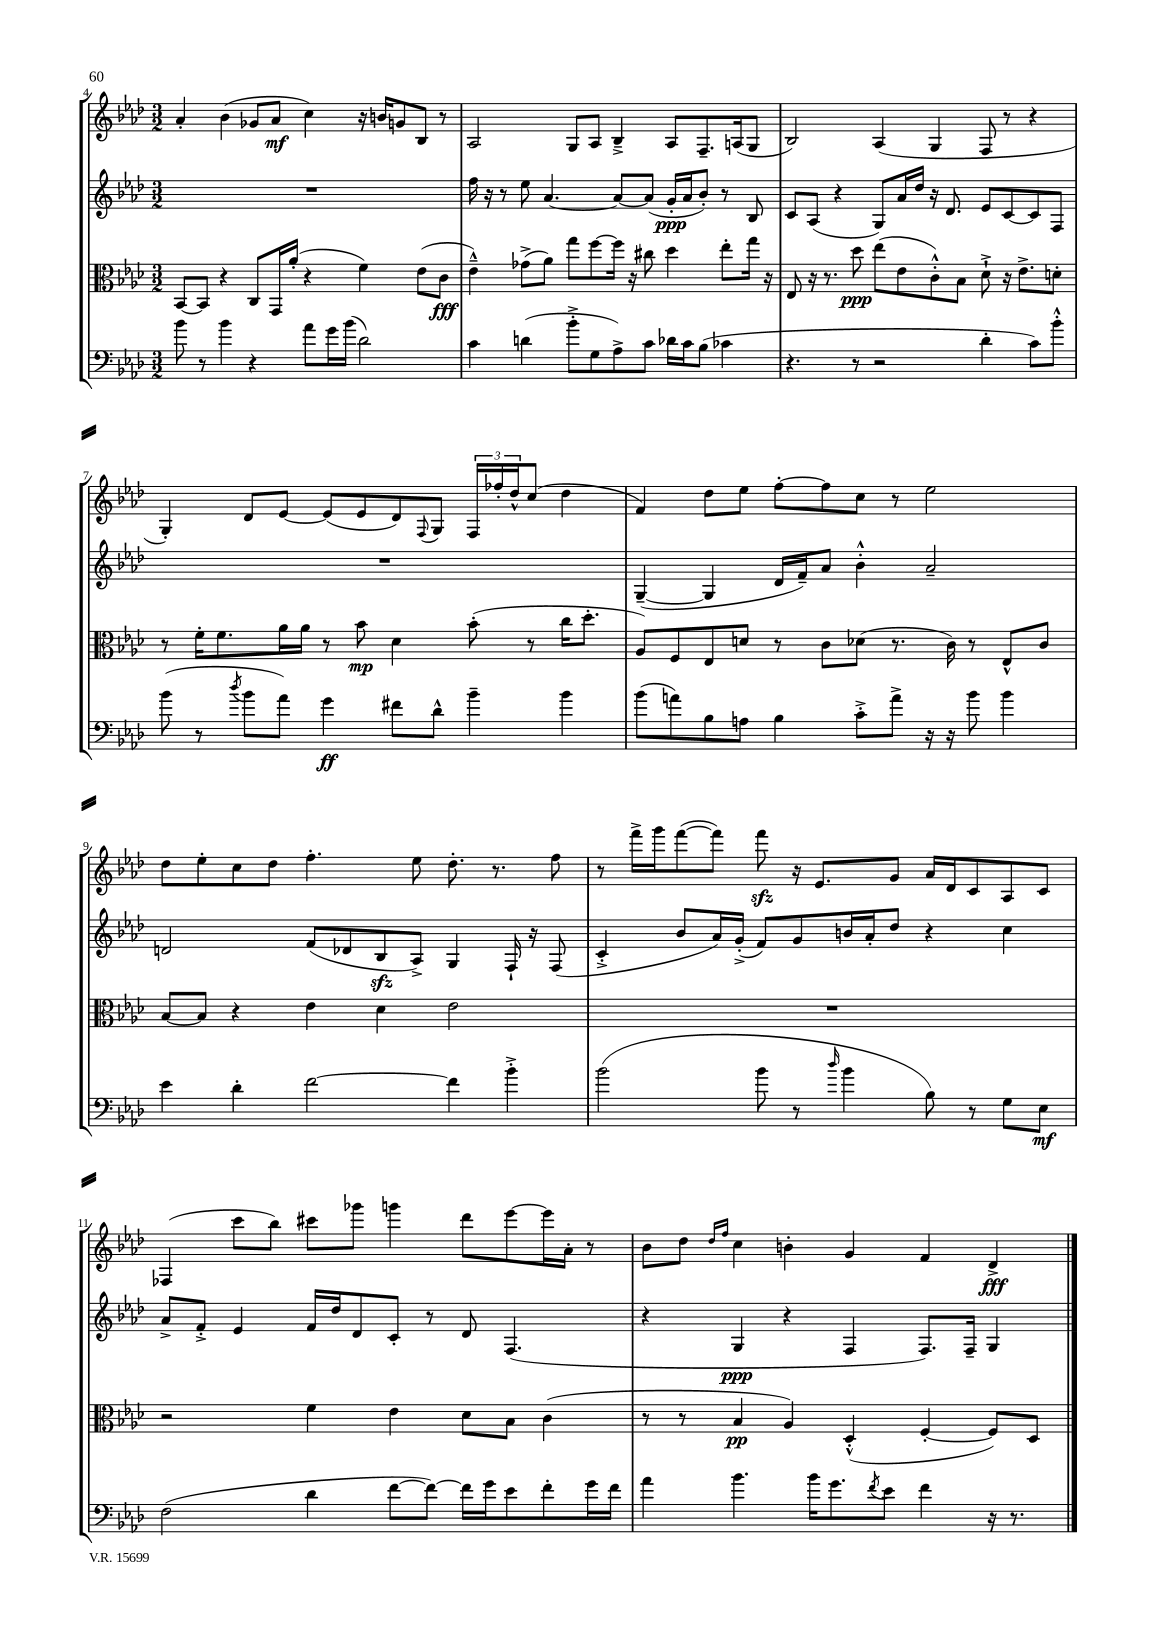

**kern	**kern	**kern	**kern
*staff4	*staff3	*staff2	*staff1
*clefF4	*clefC3	*clefG2	*clefG2
*k[b-e-a-d-]	*k[b-e-a-d-]	*k[b-e-a-d-]	*k[b-e-a-d-]
*M3/2	*M3/2	*M3/2	*M3/2
8b-	[8BB-	1.r	4a-'
8r	8BB-]	.	.
4b-	4r	.	(4b-
4r	8C	.	8g-
.	16GG	.	8a-
.	(16a-'	.	.
8a-	4r	.	4cc)
16g	.	.	.
(16b-	.	.	.
2d-)	4f)	.	16r
.	.	.	16b
.	.	.	8g
.	(8e-	.	8B-
.	8c	.	8r
=	=	=	=
4c	4e-~^^)	16ff	2A-
.	.	16r	.
.	.	8r	.
(4d	(8g-^	8ee-	.
.	8a-)	[4.a-	.
8b-'^	8gg	.	8G
8G	[8ff	.	8A-
8A-^)	16ff]	8a-_	4B-~^
.	16r	.	.
8c	8cc#	(8a-]	.
16d-	4dd-	16g'	8A-
16c	.	16a-	.
(8B-	.	8b-')	8.F~
4c-	8ee-'	8r	.
.	.	.	(16A
.	16gg	8B-	8G
.	16r	.	.
=	=	=	=
4.r	8E-	8c	2B-)
.	16r	(8A-	.
.	8.r	.	.
.	.	4r	.
8r	8dd-	.	.
2r	(8ee-	8G)	(4A-
.	8e-	16a-	.
.	.	16dd-	.
.	8c'^^)	16r	4G
.	.	8.d-	.
.	8B-	.	.
4d-'	8d-`^	8e-	8F
.	16r	[8c	8r
.	8.e-^	.	.
8c)	.	8c]	4r
8b-'^^	8d'	8F	.
=	=	=	=
(8b-	8r	1.r	4G')
8r	16f'	.	.
.	8.f	.	.
8qdd-	.	.	.
8b-	.	.	8d-
8a-)	16a-	.	[8e-
.	16a-	.	.
4g	8r	.	(8e-]
.	8b-	.	8e-
8f#	4d-	.	8d-)
.	.	.	8qqF
8d-^^	.	.	8G
4b-~	(8b-'	.	24F
.	.	.	24ff-'
.	.	.	24dd-^^
.	8r	.	(8cc
4b-	16cc	.	4dd-
.	8.dd-'	.	.
=	=	=	=
(8b-	8A-)	([4G~	4f)
8a)	8F	.	.
8B-	8E-	4G]	8dd-
8A	8d	.	8ee-
4B-	8r	16d-	[8ff'
.	.	16f~)	.
.	8c	8a-	8ff]
8c'^	(8d-	4b-'^^	8cc
8a^	8.r	.	8r
16r	.	2a-~	2ee-
16r	16c)	.	.
8b-	8r	.	.
4b-	8E-^^	.	.
.	8c	.	.
=	=	=	=
4e-	[8B-	2d	8dd-
.	8B-]	.	8ee-'
4d-'	4r	.	8cc
.	.	.	8dd-
[2f	4e-	(8f	4.ff'
.	.	8d-	.
.	4d-	8B-	.
.	.	8A-^)	8ee-
4f]	2e-	4G	8.dd-'
.	.	.	8.r
4b-'^	.	16F`	.
.	.	16r	.
.	.	(8F	8ff
=	=	=	=
(2b-	1.r	4c'^	8r
.	.	.	16fff^
.	.	.	16ggg
.	.	8b-	([8fff
.	.	16a-)	8fff])
.	.	(16g'^	.
8b-	.	8f)	8fff
8r	.	8g	16r
.	.	.	8.e-
16qqdd-	.	.	.
4b-	.	16b	.
.	.	16a-'	.
.	.	8dd-	8g
8B-)	.	4r	16a-
.	.	.	16d-
8r	.	.	8c
8G	.	4cc	8A-
8E-	.	.	8c
=	=	=	=
(2F	2r	8a-^	(4F-
.	.	8f'^	.
.	.	4e-	8ccc
.	.	.	8bb-)
4d-	4f	16f	8ccc#
.	.	16dd-	.
.	.	8d-	8ggg-
[8f	4e-	8c'	4ggg
8f_)	.	8r	.
16f]	8d-	8d-	8ddd-
16g	.	.	.
8e-	8B-	(4.F	[8eee-
8f'	(4c	.	16eee-]
.	.	.	16a-'
16g	.	.	8r
16f	.	.	.
=	=	=	=
4a-	8r	4r	8b-
.	8r	.	8dd-
.	.	.	16qqdd-
.	.	.	16qqff
4.b-	4B-	4G	4cc
.	4A-)	4r	4b'
16b-	.	.	.
8.g	.	.	.
.	(4D-'^^	4F	4g
8qf	.	.	.
8e-	.	.	.
4f	[4F'	8.F)	4f
.	.	16F~	.
16r	8F])	4G	4d-^
8.r	.	.	.
.	8D-	.	.
==	==	==	==
*-	*-	*-	*-
